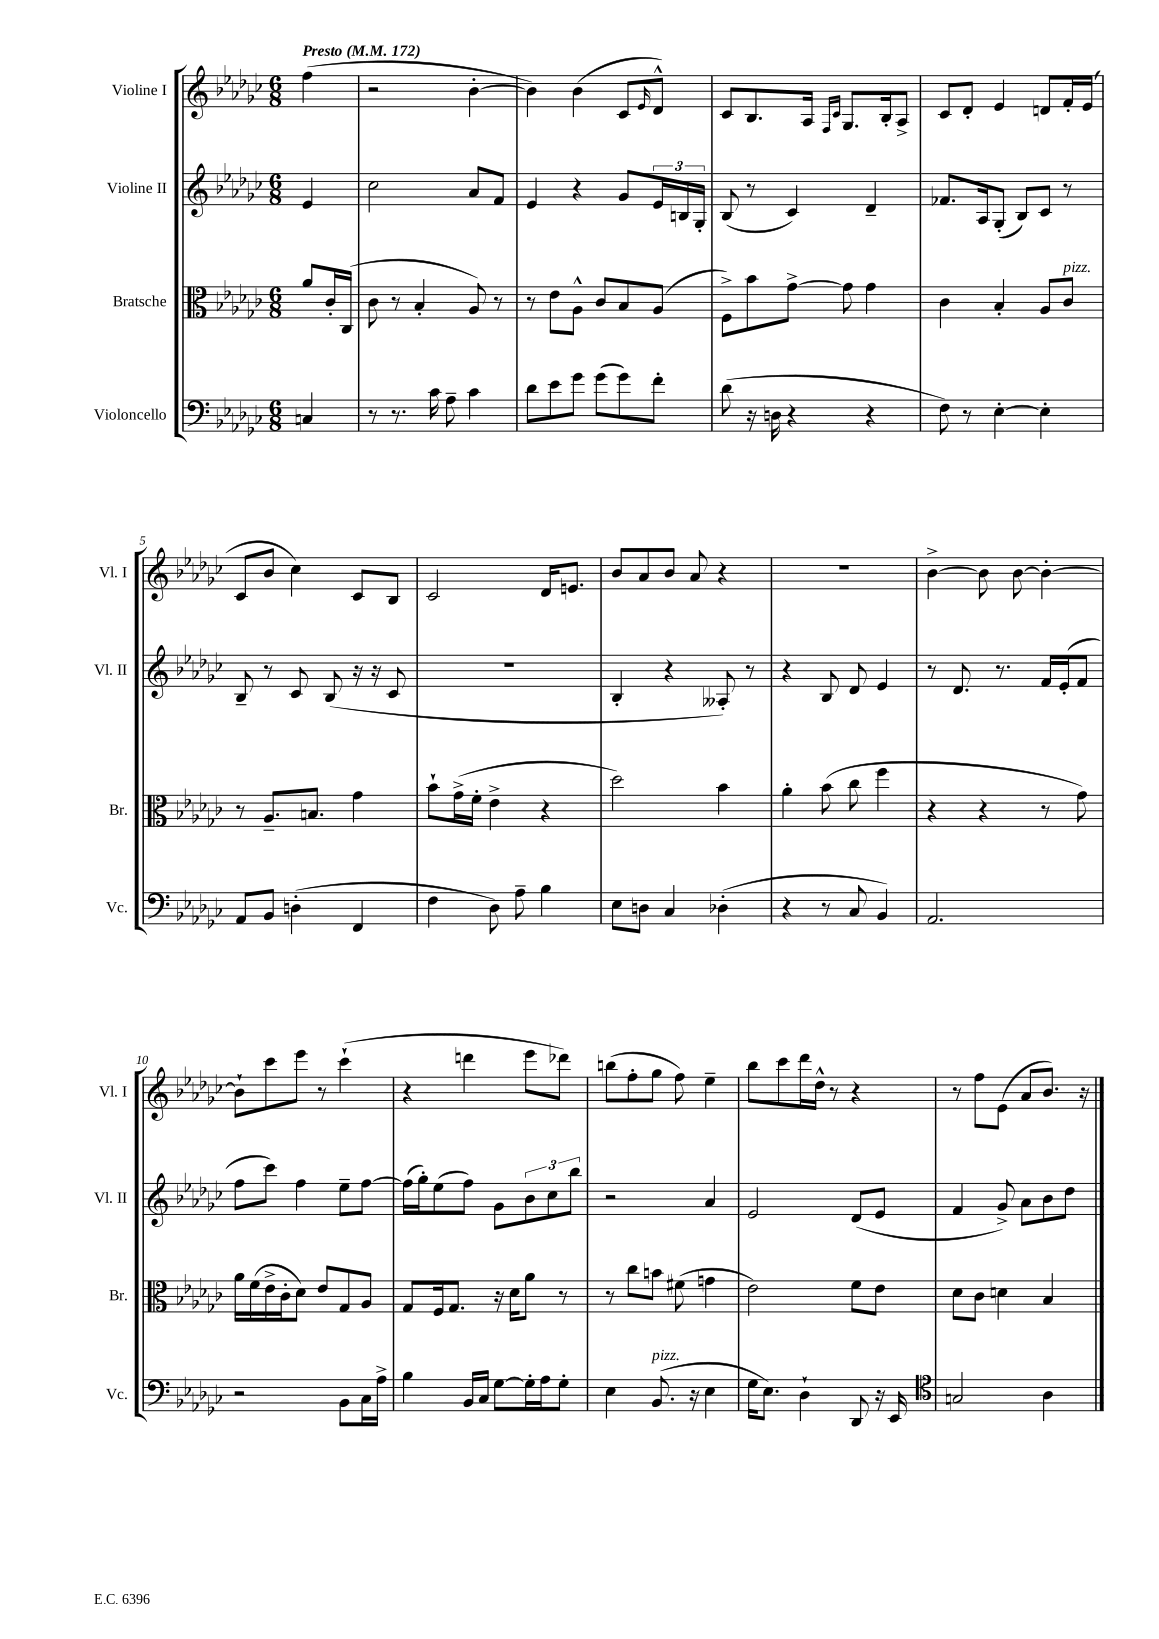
<<
\new StaffGroup <<
\new Staff = "s0" \with { instrumentName = "Violine I" shortInstrumentName = "Vl. I" } {
    \clef treble \key ges \major \numericTimeSignature \time 6/8 \partial 4 \tempo "Presto" 4 = 172
    f''4( |
    r2 bes'4~-. |
    bes'4) bes'4( ces'8 \grace { ees'16 } des'8-^) |
    ces'8 bes8. aes16 \grace { f16 ces'16 } ges8. bes16-. aes8-> |
    ces'8 des'8-. ees'4 d'8 f'16-. ees'16( |
    ces'8 bes'8 ces''4) ces'8 bes8 |
    ces'2 des'16 e'8. |
    bes'8 aes'8 bes'8 aes'8 r4 |
    R2. |
    bes'4~-> bes'8 bes'8~ bes'4~-. |
    bes'8-! ces'''8 ees'''8 r8 ces'''4-!( |
    r4 d'''4 ees'''8 des'''8) |
    b''8( f''8-. ges''8 f''8) ees''4-- |
    bes''8 ces'''8 des'''16 des''16-^ r8 r4 |
    r8 f''8 ees'8( aes'8 bes'8.) r16 \bar "|." |
}
\new Staff = "s1" \with { instrumentName = "Violine II" shortInstrumentName = "Vl. II" } {
    \clef treble \key ges \major \numericTimeSignature \time 6/8 \partial 4
    ees'4 |
    ces''2 aes'8 f'8 |
    ees'4 r4 ges'8 \tuplet 3/2 { ees'16 b16 ges16-. } |
    bes8( r8 ces'4) des'4-- |
    fes'8. aes16 ges8-.( bes8) ces'8 r8 |
    bes8-- r8 ces'8 bes8( r16 r16 ces'8 |
    R2. |
    bes4-. r4 aeses8-.) r8 |
    r4 bes8 des'8 ees'4 |
    r8 des'8. r8. f'16 ees'16-.( f'8 |
    f''8 ces'''8) f''4 ees''8-- f''8~ |
    f''16( ges''16-.) ees''8( f''8) ges'8 \tuplet 3/2 { bes'8 ces''8 bes''8 } |
    r2 aes'4 |
    ees'2 des'8( ees'8 |
    f'4 ges'8->) aes'8 bes'8 des''8 \bar "|." |
}
\new Staff = "s2" \with { instrumentName = "Bratsche" shortInstrumentName = "Br." } {
    \clef alto \key ges \major \numericTimeSignature \time 6/8 \partial 4
    aes'8 ces'16-. ces16( |
    ces'8 r8 bes4-. aes8) r8 |
    r8 ees'8 aes8-^ ces'8 bes8 aes8( |
    f8->) bes'8 ges'8~-> ges'8 ges'4 |
    ces'4 bes4-. aes8 ces'8^\markup { \italic "pizz." } |
    r8 aes8.-- b8. ges'4 |
    bes'8-! ges'16->( f'16-. ees'4-> r4 |
    des''2) bes'4 |
    aes'4-. bes'8( ces''8 f''4 |
    r4 r4 r8 ges'8) |
    aes'16 f'16( ees'16-> ces'16-. des'8) ees'8 ges8 aes8 |
    ges8 f16 ges8. r16 des'16 aes'8 r8 |
    r8 ces''8 b'8 fis'8( g'4 |
    ees'2) f'8 ees'8 |
    des'8 ces'8 d'4 bes4 \bar "|." |
}
\new Staff = "s3" \with { instrumentName = "Violoncello" shortInstrumentName = "Vc." } {
    \clef bass \key ges \major \numericTimeSignature \time 6/8 \partial 4
    c4 |
    r8 r8. ces'16 aes8-- ces'4 |
    des'8 ees'8 ges'8 ges'8( ges'8) f'8-. |
    des'8( r16 d16 r4 r4 |
    f8) r8 ees4~-. ees4-. |
    aes,8 bes,8 d4-.( f,4 |
    f4 des8) aes8-- bes4 |
    ees8 d8 ces4 des4-.( |
    r4 r8 ces8 bes,4) |
    aes,2. |
    r2 bes,8 ces16 aes16-> |
    bes4 bes,16 ces16 ges8~ ges16-. aes16 ges8-. |
    ees4 bes,8.^\markup { \italic "pizz." }( r16 ees4 |
    ges16 ees8.) des4-! des,8 r16 ees,16 |
    \clef tenor g2 aes4 \bar "|." |
}
>>
>>
